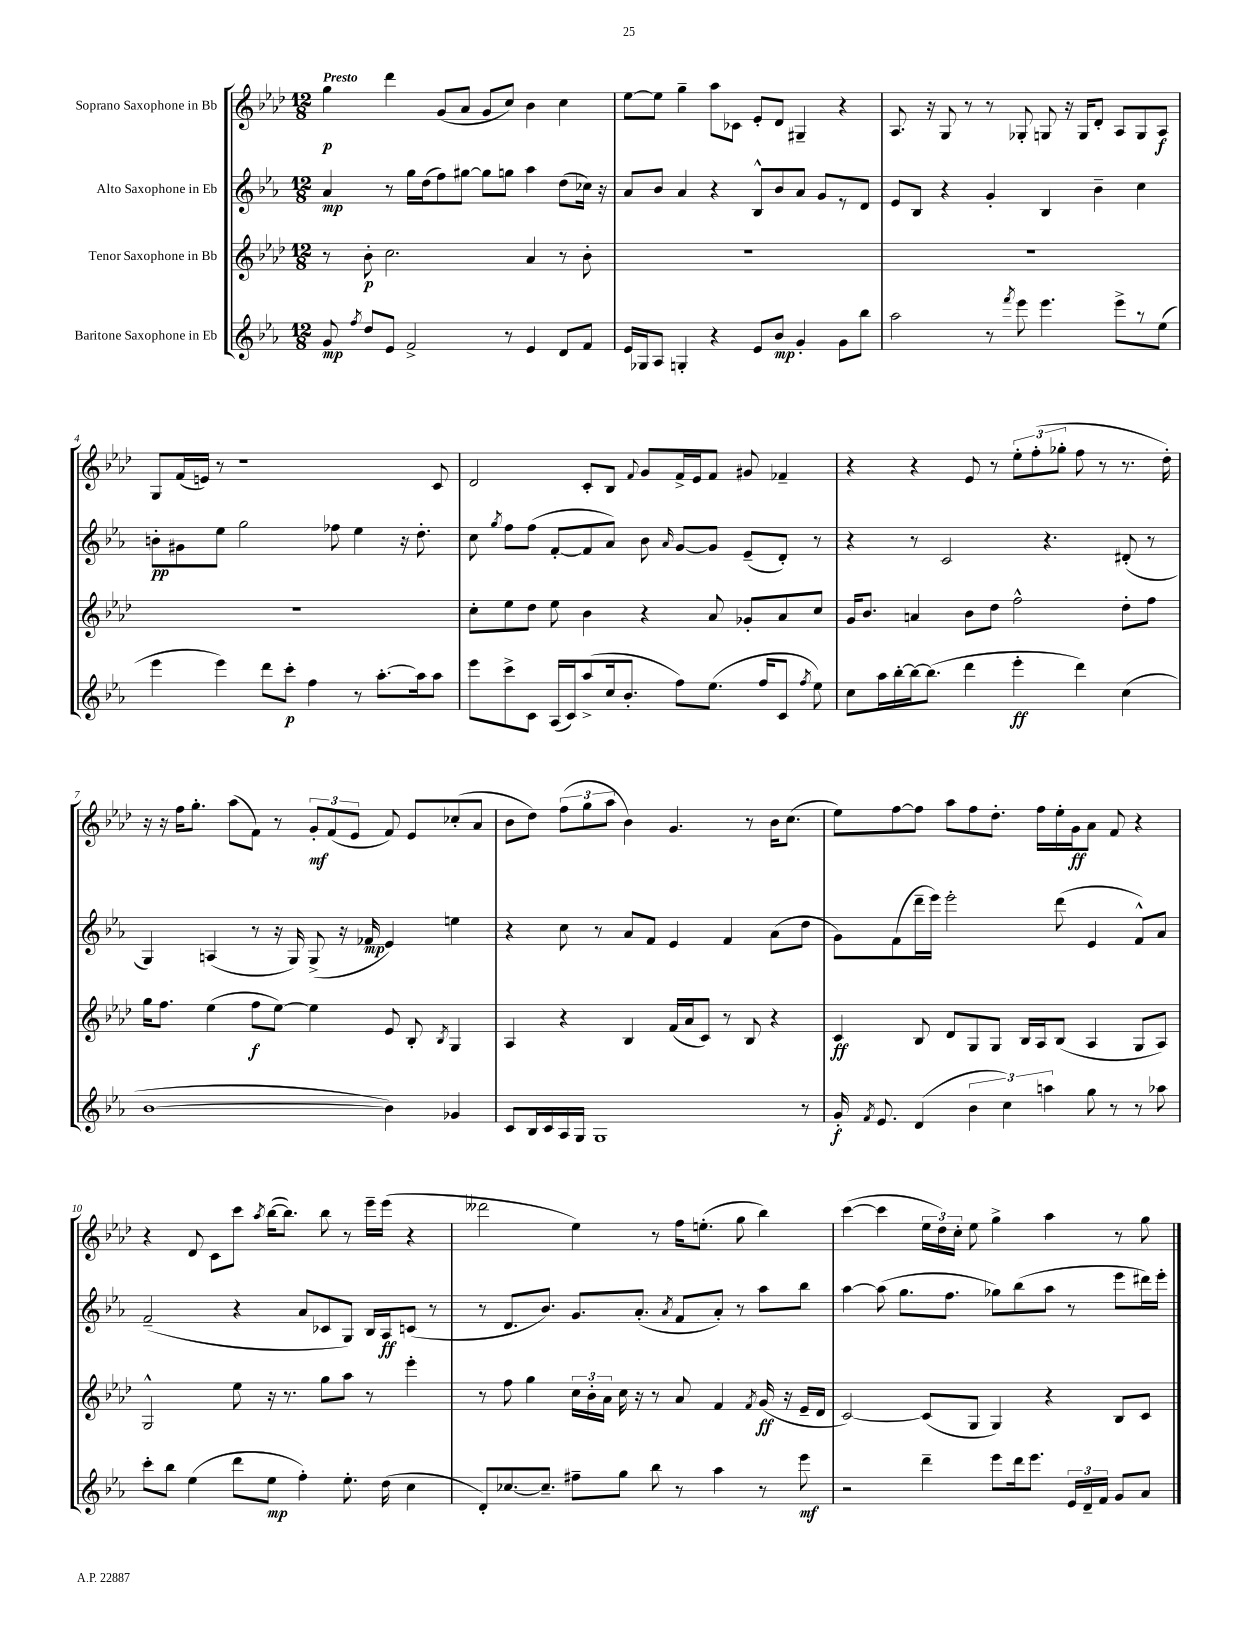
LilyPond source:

<<
\new StaffGroup <<
\new Staff = "s0" \with { instrumentName = "Soprano Saxophone in Bb" } {
    \clef treble \key aes \major \numericTimeSignature \time 12/8 \tempo "Presto"
    \autoBeamOff g''4\p des'''4 g'8[( aes'8] g'8[ c''8]) bes'4 c''4 |
    ees''8[~ ees''8] g''4-- aes''8[ ces'8] ees'8[-. des'8] gis4-- r4 |
    aes8. r16 g8 r8 r8 ges8-. g8 r16 g16[ des'8]-. aes8[ g8 aes8]\f |
    g8[ f'16( e'16]) r8 r1 c'8 |
    des'2 c'8[-. bes8] \appoggiatura { f'8 } g'8[ f'16-> ees'16 f'8] gis'8 fes'4-- |
    r4 r4 ees'8 r8 \tuplet 3/2 { ees''8[-. f''8-.( ges''8]-. } f''8 r8 r8. des''16-.) |
    r16 r16 f''16[ g''8.]-. aes''8[( f'8]) r8 \tuplet 3/2 { g'8[-.\mf f'8( ees'8] } f'8) ees'8[ ces''8-.( aes'8] |
    bes'8[ des''8]) \tuplet 3/2 { f''8[( g''8 aes''8] } bes'4) g'4. r8 bes'16[ c''8.]( |
    ees''8[) f''8~ f''8] aes''8[ f''8 des''8.]-. f''16[ ees''16-. g'16\ff aes'8] f'8 r4 |
    r4 des'8 c'8[ c'''8] \acciaccatura { aes''8 } bes''16[~( bes''8.]) bes''8 r8 ees'''16[-- ees'''16]( r4 |
    deses'''2 ees''4) r8 f''16[ e''8.]-.( g''8 bes''4) |
    c'''4~( c'''4 \tuplet 3/2 { ees''16[ des''16) c''16]-. } ees''8 g''4-> aes''4 r8 g''8 \bar "|." |
}
\new Staff = "s1" \with { instrumentName = "Alto Saxophone in Eb" } {
    \clef treble \key ees \major \numericTimeSignature \time 12/8
    \autoBeamOff aes'4\mp r8 g''16[ d''16( f''8) gis''8]~ gis''8[ g''8] aes''4 d''8[( ces''16]) r16 |
    aes'8[ bes'8] aes'4 r4 bes8[-^ bes'8 aes'8] g'8[ r8 d'8] |
    ees'8[ bes8] r4 g'4-. bes4 bes'4-- c''4 |
    b'8[-.\pp gis'8 ees''8] g''2 fes''8 ees''4 r16 d''8.-. |
    c''8 \acciaccatura { g''8 } f''8[ f''8]( f'8[~-. f'8 aes'8]) bes'8 \grace { aes'16 } g'8[~ g'8] ees'8[--( d'8]-.) r8 |
    r4 r8 c'2 r4. dis'8-.( r8 |
    g4) a4( r8 r16 g16) g8->( r16 fes'16\mp ees'4) e''4 |
    r4 c''8 r8 aes'8[ f'8] ees'4 f'4 aes'8[( d''8] |
    g'8[) f'8( d'''16-- ees'''16]) ees'''2-. d'''8( ees'4 f'8[-^) aes'8] |
    f'2--( r4 aes'8[ ces'8 g8]) bes16[ aes16\ff c'8]( r8 |
    r8 d'8.[ bes'8.]) g'8.[ aes'8.]-.( \acciaccatura { aes'8 } f'8[ aes'8]-.) r8 aes''8[ bes''8] |
    aes''4~ aes''8( g''8.[ f''8.] ges''8[) bes''8( aes''8] r8 ees'''8[ dis'''16) ees'''16]-. \bar "|." |
}
\new Staff = "s2" \with { instrumentName = "Tenor Saxophone in Bb" } {
    \clef treble \key aes \major \numericTimeSignature \time 12/8
    \autoBeamOff r8 bes'8-.\p c''2. aes'4 r8 bes'8-. |
    R1. |
    R1. |
    R1. |
    c''8[-. ees''8 des''8] ees''8 bes'4 r4 aes'8 ges'8[-. aes'8 c''8] |
    g'16[ bes'8.] a'4 bes'8[ des''8] f''2-^ des''8[-. f''8] |
    g''16[ f''8.] ees''4( f''8[\f ees''8]~) ees''4 ees'8 bes8-. \acciaccatura { bes8 } g4 |
    aes4 r4 bes4 f'16[( aes'16 c'8]) r8 bes8 r4 |
    c'4\ff bes8 des'8[ g8 g8] bes16[ aes16 bes8]( aes4 g8[ aes8]) |
    g2-^ ees''8 r16 r8. g''8[ aes''8] r8 ees'''4-. |
    r8 f''8 g''4 \tuplet 3/2 { c''16[ bes'16-. aes'16] } c''16 r16 r8 aes'8 f'4 \acciaccatura { f'8 } g'16\ff( r16 ees'16[-- des'16] |
    c'2~) c'8[( g8] g4) r4 bes8[ c'8] \bar "|." |
}
\new Staff = "s3" \with { instrumentName = "Baritone Saxophone in Eb" } {
    \clef treble \key ees \major \numericTimeSignature \time 12/8
    \autoBeamOff g'8\mp \acciaccatura { f''8 } d''8[ ees'8] f'2-> r8 ees'4 d'8[ f'8] |
    ees'16[ ges16 aes8] g4-. r4 ees'8[ bes'8]\mp g'4-. g'8[ bes''8] |
    aes''2 r8 \acciaccatura { f'''8 } ees'''8 ees'''4. ees'''8[-> r8 ees''8]( |
    ees'''4 ees'''4) d'''8[ c'''8]-.\p f''4 r8 aes''8.[~-. aes''16 aes''8] |
    ees'''8[ c'''8-> c'8] aes16[( c'16) aes''8->( c''16 bes'8.]-. f''8[) ees''8.]( f''16[ c'8] \acciaccatura { f''8 } ees''8) |
    c''8[ aes''16 bes''16~-. bes''16~ bes''8.]( d'''4 ees'''4-.\ff d'''4) c''4( |
    bes'1~ bes'4) ges'4 |
    c'8[ bes16 c'16 aes16 g16] g1 r8 |
    g'16-.\f \acciaccatura { f'8 } ees'8. d'4( \tuplet 3/2 { bes'4 c''4) a''4 } g''8 r8 r8 aes''8 |
    c'''8[-. bes''8] ees''4( d'''8[ ees''8]\mp f''4-.) ees''8.-. d''16( c''4 |
    d'8[-.) ces''8.~ ces''8.]-- fis''8[-- g''8] bes''8 r8 aes''4 r8 ees'''8\mf |
    r2 d'''4-- ees'''8[ d'''16 ees'''8.] \tuplet 3/2 { ees'16[ d'16-- f'16] } g'8[ aes'8] \bar "|." |
}
>>
>>
